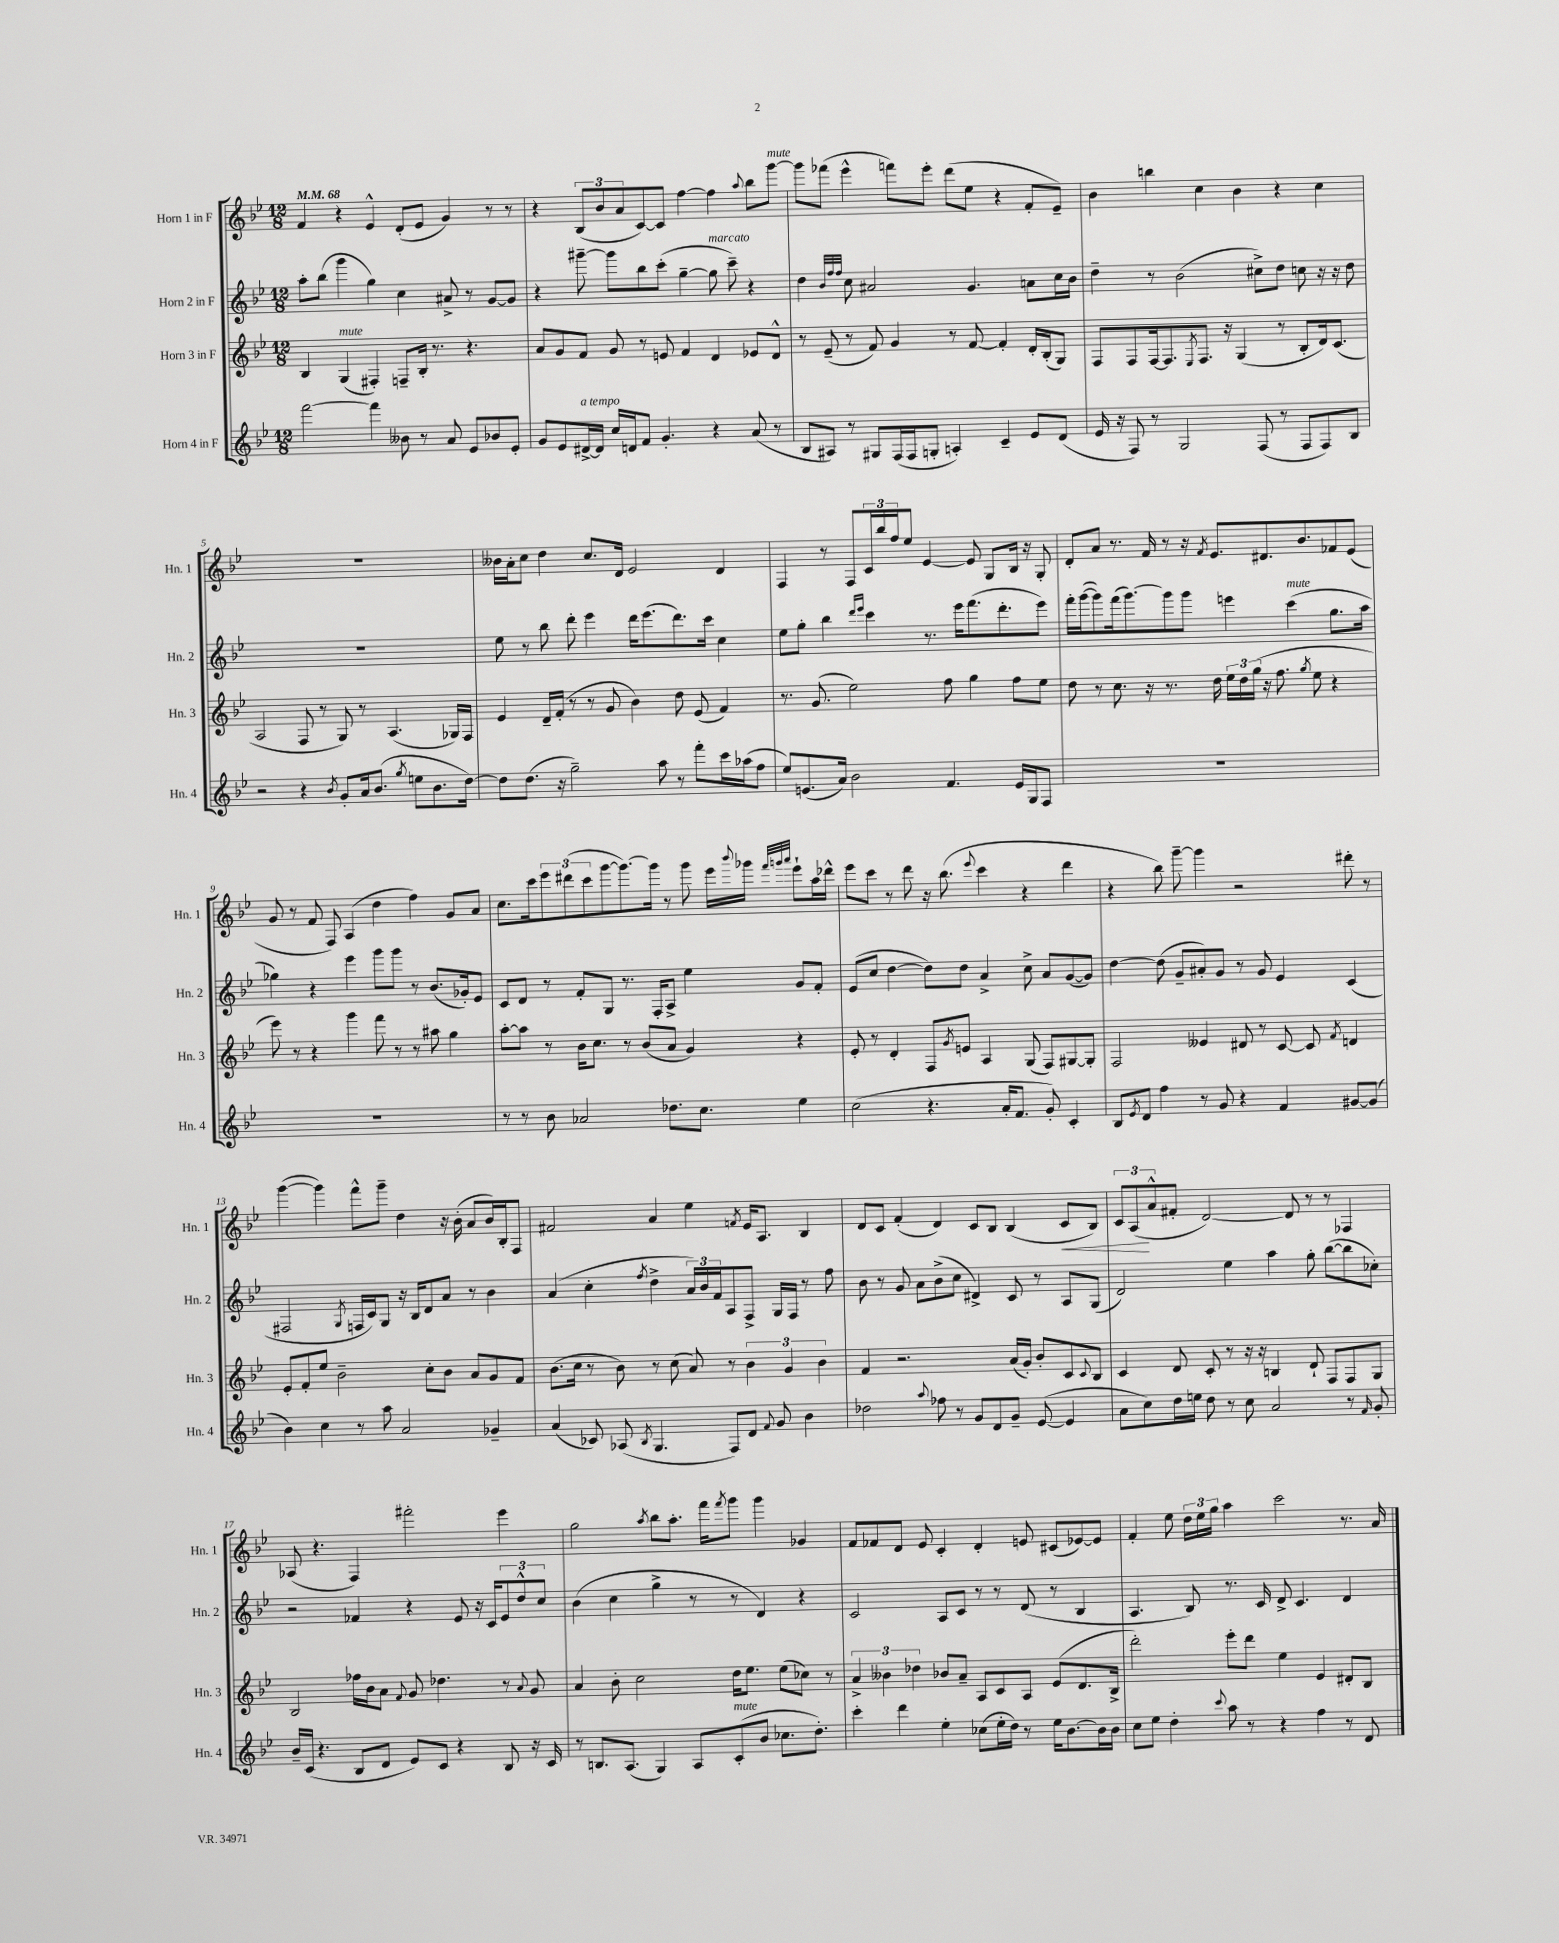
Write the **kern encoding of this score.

**kern	**kern	**kern	**kern
*staff4	*staff3	*staff2	*staff1
*clefG2	*clefG2	*clefG2	*clefG2
*k[b-e-]	*k[b-e-]	*k[b-e-]	*k[b-e-]
*M12/8	*M12/8	*M12/8	*M12/8
*MM68	*MM68	*MM68	*MM68
[2fff	4B-	8aa'	4f
.	.	(8bb-	.
.	(4G	4ggg	4r
4fff]	4F#')	4gg)	4e-^^
8b--	8F~	4cc	(8d'
8r	16B-'	.	8e-
.	8.r	.	.
8a	.	8a#^	4g)
8e-	4.r	8r	.
8b-	.	[8g	8r
8e-'	.	8g]	8r
=	=	=	=
8g	8a	4r	4r
8e-	8g	.	.
[16d#^	8f	[8ggg#~	(12B-
16d#]	.	.	.
.	.	.	12b-
16cc	8g	8ggg#]	.
.	.	.	12a
16d	.	.	.
8f	8r	8bb-	[8c)
4.g'	8e	(8ccc'	8c]
.	4f	[4gg~	[4ff
4r	4d	8gg]	4ff]
.	.	8ccc~)	.
.	.	.	8qqaa
(8a	8e-	4r	8bb-
8r	8d^^	.	[8ggg
=	=	=	=
8B-	8r	4dd	8ggg]
8A#)	(8e-~	.	(8fff-
.	.	32qqb-	.
.	.	32qqff	.
.	.	32qqff	.
8r	8r	8cc	4eee-^^
8G#	8f)	2a#	.
(16F	4g	.	8fff)
16F	.	.	.
8G'	.	.	8eee-'
4A')	8r	.	(8ddd
.	[8f	4.g	8ee-
4c~	4f']	.	4r
8e-	16d'	8a	8f'
.	(16B-'	.	.
(8d	8G)	16cc	8e-~)
.	.	16b-	.
=	=	=	=
16e-	8F	4dd~	4b-
16r	.	.	.
8F)	8F	.	.
8r	[16F	8r	4bb
.	8.F]	.	.
2G	.	(2b-	.
.	8qE-	.	.
.	8.F	.	4cc
.	16r	.	.
.	(4G	.	4b-
(8F	.	8cc#^)	.
8r	8r	8dd	4r
8F	8B-'	8cc	.
8F)	16d)	16r	4cc
.	(8.c	16r	.
8B-	.	8dd	.
=	=	=	=
2r	2A	1.r	1.r
4r	8F	.	.
.	8r	.	.
8qb-	.	.	.
8g'	8G)	.	.
16a	8r	.	.
(8.b-	.	.	.
.	(4.A	.	.
8qgg	.	.	.
8ee	.	.	.
8.b-	.	.	.
.	16G-)	.	.
[16dd)	16F	.	.
=	=	=	=
8dd]	4e-	8ee-	16b--
.	.	.	16a'
(8.dd	.	8r	8cc
.	16d~	8bb-	4dd
16r	(16f'	.	.
2gg~)	8r	8ddd'	.
.	8r	4eee-	8.cc
.	8g	.	.
.	.	.	16d
.	4b-)	16ddd	2e-
.	.	(8.eee-	.
8aa	.	.	.
8r	8dd	8.ddd)	.
8fff'	(8e-	.	.
.	.	16ccc	.
16ccc	4f)	4cc	4d
(16aa-	.	.	.
8ff	.	.	.
=	=	=	=
8ee-)	8.r	8ee-	4F
(8.e	.	8gg'	.
.	(8.g	.	.
.	.	4bb-	8r
16a)	.	.	.
2b-	2ee-)	.	8F
.	.	16qqddd	.
.	.	16qqeee-	.
.	.	4ccc	24c
.	.	.	24bb-
.	.	.	24ff
.	.	.	8ee-
.	.	8.r	[4e-
4.f	8ff	.	.
.	.	16eee-	.
.	4gg	(8.fff	8e-]
.	.	.	8G
.	.	8.ddd'	.
16e	8ff	.	16B-
16G	.	.	16r
8F	8ee-	8eee-)	8G'
=	=	=	=
1.r	8dd	16fff'	8d'
.	.	([16ggg	.
.	8r	8ggg])	8a
.	8.cc	(16fff	8.r
.	.	[8.ggg)	.
.	16r	.	16f
.	8.r	8ggg]	8r
.	.	8ggg	16r
.	.	.	8qf
.	16dd	.	8.e-
.	24ee-	4eee	.
.	24dd	.	.
.	(24gg	.	.
.	16r	.	8.d#
.	8.ff	.	.
.	.	(4ccc	.
.	.	.	8.b-
.	8qgg	.	.
.	8ee-	.	.
.	4r	8.gg	8f-
.	.	.	(8e-
.	.	16aa	.
=	=	=	=
1.r	8eee-)	4gg-)	8g
.	8r	.	8r
.	4r	4r	8f
.	.	.	8F)
.	4ggg	4eee-	(4A
.	8fff	8ggg	4dd
.	8r	8ggg	.
.	8r	8r	4ff)
.	8aa#	(8.b-	.
.	4gg	.	8g
.	.	16g-')	.
.	.	8e-	8a
=	=	=	=
8r	[8aa'	8c	8.cc
8r	8aa]	8d	.
.	.	.	16ccc
8b-	8r	8r	12eee-
.	.	.	(12ddd#
2a-	16b-	8f'	.
.	.	.	12ccc
.	8.cc	.	.
.	.	8G	[8ggg
.	8r	8.r	8.ggg_)
.	(8b-	.	.
.	.	16F'	16ggg]
8.dd-	8a	8A^	8r
.	4g)	4ee-	8ggg
8.cc	.	.	.
.	.	.	16eee-
.	.	.	8qqbbb-
.	.	.	16ggg-
.	.	.	32qqfff
.	.	.	32qqggg
.	.	.	32qqaaa
4ee-	4r	8g	8eee-`
.	.	8f'	16aa
.	.	.	16ddd-^^
=	=	=	=
(2cc	8e-'	(8e-	8eee-
.	8r	8cc	8ccc
.	4d'	[4dd	8r
.	.	.	8ddd
4.r	8F	8dd])	16r
.	.	.	(8.bb-
.	8qg	.	.
.	8e	8dd	.
.	.	.	8qqeee-
.	4A	4a^	4ccc
16a'	.	.	.
8.f	.	.	.
.	(8G	8cc^	4r
8g')	8F)	8a	.
4c'	[8G#	([8g	4ddd
.	8G#']	8g])	.
=	=	=	=
8B-	2F	[4dd	4r
8qe-	.	.	.
8d	.	.	.
4ff	.	(8dd]	8bb-)
.	.	8g~	[8ggg~
8r	4e--	8a#')	4ggg]
8g	.	8g	.
4r	8d#	8r	2r
.	8r	8g	.
4f	[8c	4e-	.
.	8c]	.	.
.	8qf	.	.
[8g#	4d	(4c	8ddd#'
(8g#]	.	.	8r
=	=	=	=
4b-)	8e-'	2F#	([4ggg
.	8f'	.	.
4cc	8ee-	.	4ggg])
.	2b-~	.	.
.	.	8qG	.
8r	.	16F	8fff^^
.	.	16c)	.
8aa	.	8G	8ggg~
2a	.	16r	4dd
.	.	16B-	.
.	8cc'	8d	.
.	8b-	8a	16r
.	.	.	(16b-'
.	8a	8r	8a
4g-~	8g	4b-	16b-)
.	.	.	16B-'
.	8f	.	8F
=	=	=	=
(4a	(8.b-	(4a	2f#
.	16cc	.	.
8c-)	8r	4cc'	.
(8A-	8b-)	.	.
8qB-	.	8qff	.
4.G	8r	4dd^	4a
.	(8cc	.	.
.	8a)	24a)	4ee-
.	.	24b-	.
.	.	24f	.
8F)	8r	8A	.
.	.	.	8qf
8d	6b-	8F^	16e-
.	.	.	8.A
8qqf	.	.	.
8g	.	16G	.
.	6g	.	.
.	.	16F	.
4b-	.	8r	4B-
.	6b-	.	.
.	.	8ff	.
=	=	=	=
2dd-	4f	8b-	8d
.	.	8r	8c
.	2.r	8g	(4f'
.	.	8a	.
8qqaa	.	.	.
8ff-	.	(8b-^	4d)
8r	.	8cc	.
8g	.	4d#^)	8c
8d	.	.	8B-
8g~	(16a	8c	(4B-
.	16g')	.	.
([8e-	8b-'	8r	.
4e-]	8c	8A	8c
.	8qqc	.	.
.	8B-	(8G	8B-)
=	=	=	=
8a	4c	2d)	12c
.	.	.	(12A
8cc)	.	.	.
.	.	.	12a^^
16dd	8d	.	8f#'
16ee	.	.	.
8dd	8c'	.	[2d)
8r	8r	4ee-	.
8cc	16r	.	.
.	16r	.	.
2a	4B	4aa	.
.	.	.	8d]
.	8d`	8gg'	8r
.	8F	([8bb-	8r
8r	8F	8bb-]	4F-
16qqf	.	.	.
8g'	8G	8cc-')	.
=	=	=	=
16b-~	2B-	2r	(8A-
(16c	.	.	.
4.r	.	.	4.r
8B-	16ff-	4f-	4F)
.	16b-	.	.
8d	8a	.	.
.	8qqf	.	.
8e-)	8g	4r	2fff#'
8c	4.dd-	.	.
4r	.	8e-	.
.	.	16r	.
.	.	16c	.
8B-	8r	12e-	4eee-
.	.	12dd^^	.
.	8qqa	.	.
16r	8g	.	.
.	.	12cc	.
16c	.	.	.
=	=	=	=
8r	4a	(4b-	2gg
8.B	.	.	.
.	8b-'	4cc	.
(8.A	.	.	.
.	2cc	.	.
.	.	.	8qaa
4G)	.	4gg^	8bb-
.	.	.	8.aa'
8A	.	8r	.
.	.	.	16fff
.	.	.	8qfff
(8c'	16dd	8r	8ggg
.	8.ee-	.	.
8b-	.	4d)	4ggg
8.cc-	(8ee-	.	.
.	8cc-)	4r	4g-
8.dd')	.	.	.
.	8r	.	.
=	=	=	=
4ccc'	6a^	2c	8f
.	.	.	8f-
.	6b--	.	.
4ddd	.	.	8d
.	6dd-	.	.
.	.	.	8e-
4ee-'	8b-	8A	4c'
.	8a~	8c	.
(8cc-	8A	8r	4d'
16ee-'	8c	8r	.
16dd)	.	.	.
8r	8A	(8d	8e
16ee-	(8e-	8r	(8c#
[8.b-	.	.	.
.	8.d	4B-	[8e-)
16b-]	.	.	8e-]
16b-	16B-^	.	.
=	=	=	=
8cc	2ddd')	4.A	4f'
8ee-	.	.	.
4dd'	.	.	8ee-
.	.	8B-)	24dd
.	.	.	24ee-
.	.	.	24gg
8qqccc	.	.	.
8aa	8eee-'	8.r	4aa
8r	8ddd	.	.
.	.	16c	.
4r	4ee-	8d^	2ccc
.	.	4.c	.
4ff	4e-	.	.
8r	8d#'	4d	8.r
8d	8B-	.	.
.	.	.	16a
==	==	==	==
*-	*-	*-	*-
